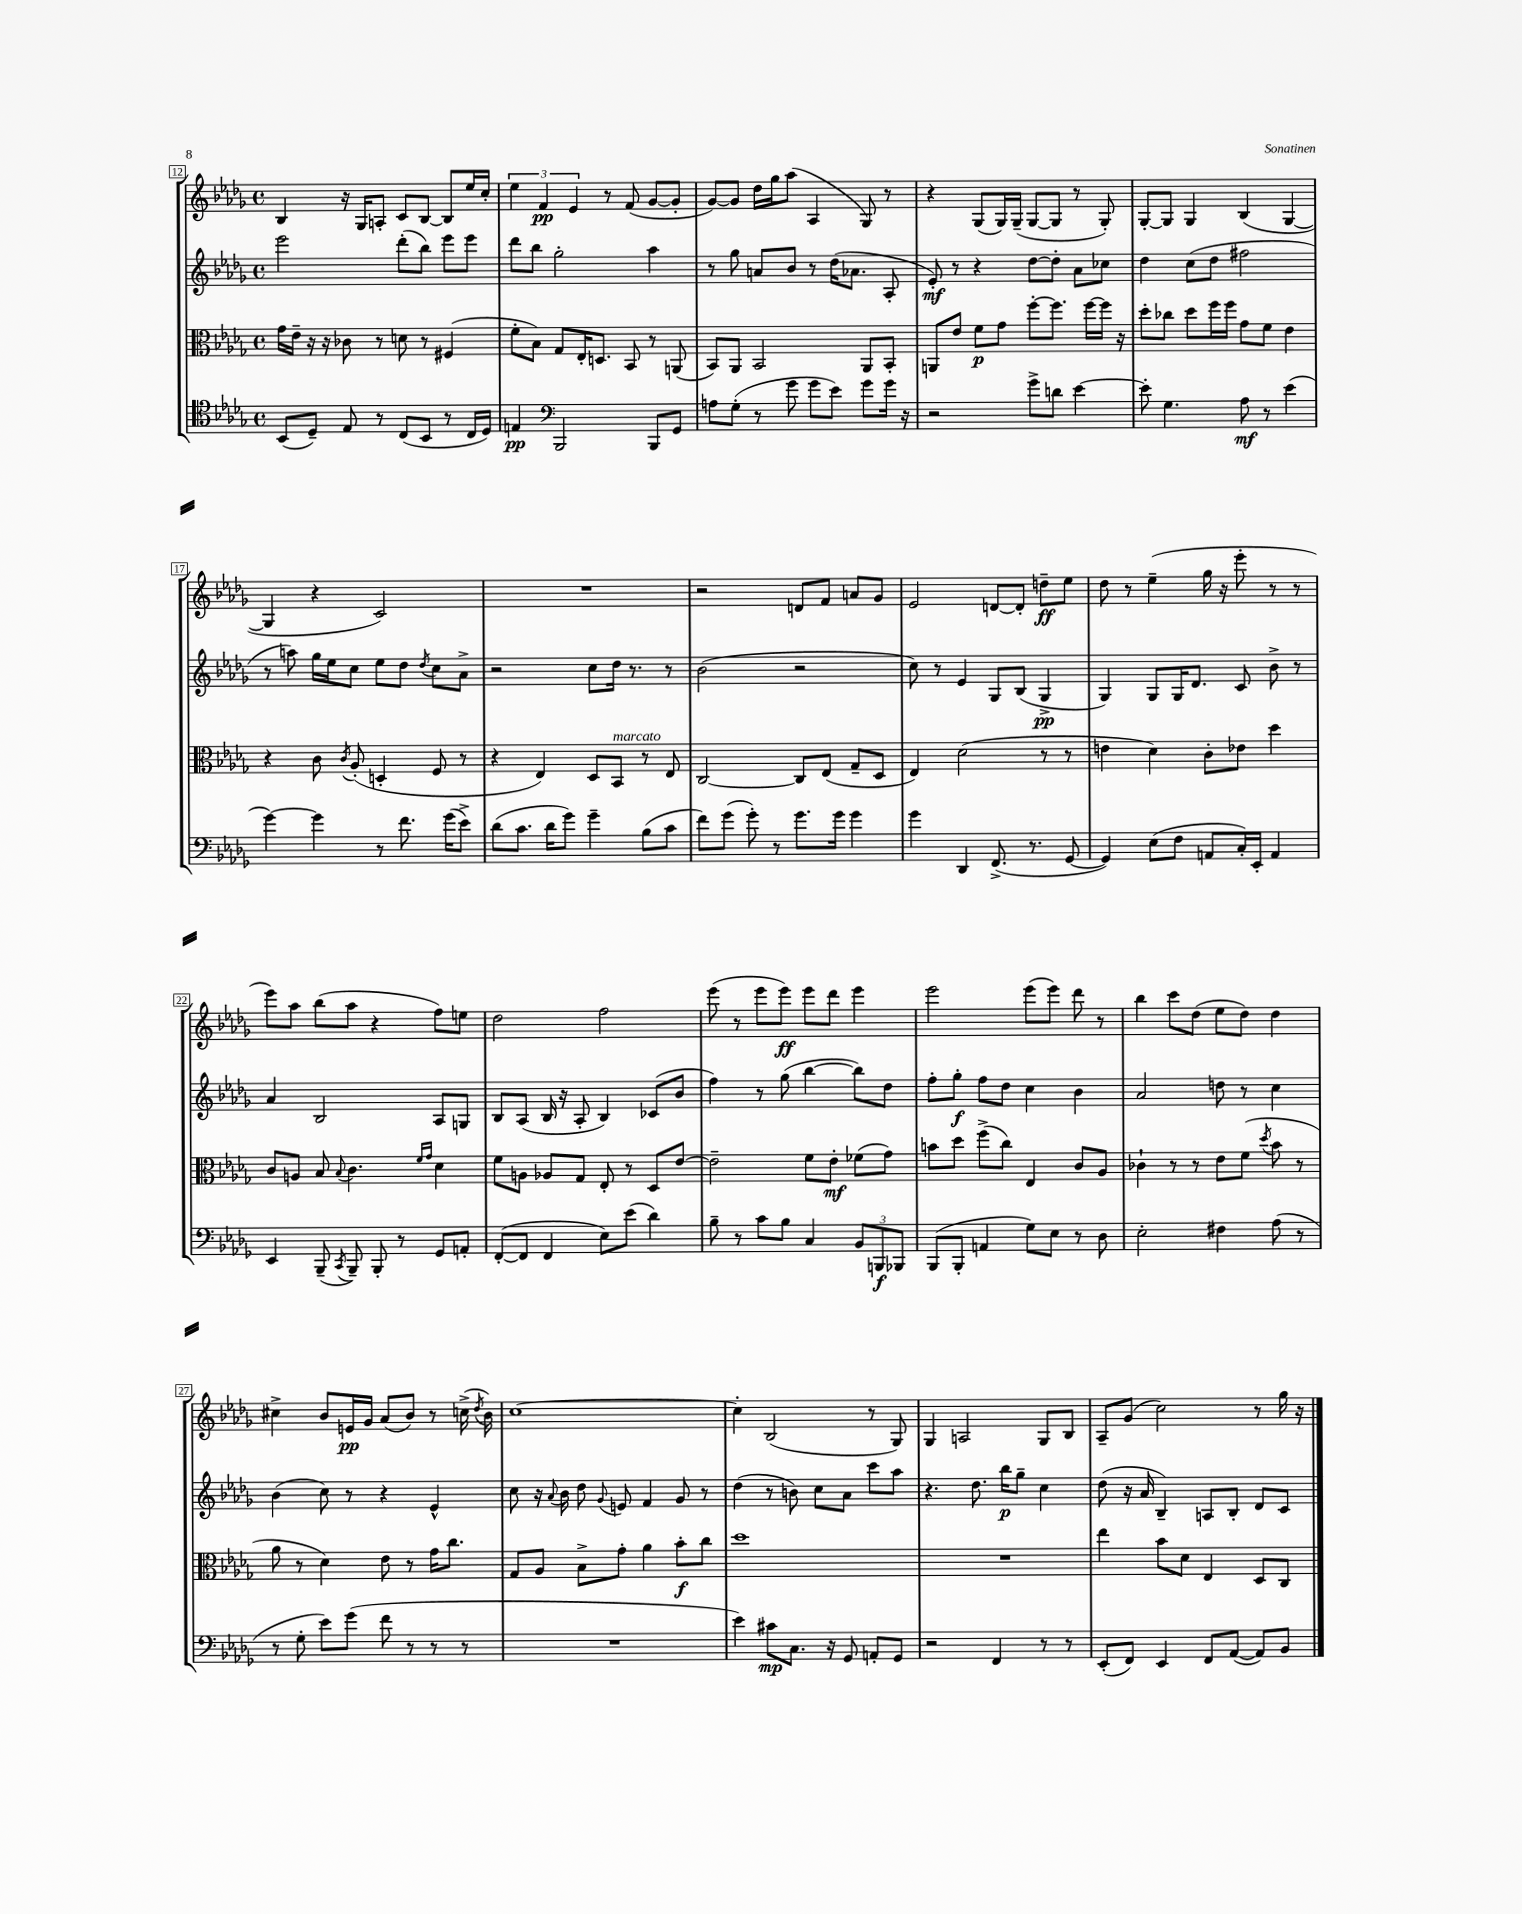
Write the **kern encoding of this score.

**kern	**dynam	**kern	**dynam	**kern	**dynam	**kern	**dynam
*part4	*part4	*part3	*part3	*part2	*part2	*part1	*part1
*staff4	*staff4	*staff3	*staff3	*staff2	*staff2	*staff1	*staff1
*clefC4	*	*clefC3	*	*clefG2	*	*clefG2	*
*k[b-e-a-d-g-]	*	*k[b-e-a-d-g-]	*	*k[b-e-a-d-g-]	*	*k[b-e-a-d-g-]	*
*M4/4	*	*M4/4	*	*M4/4	*	*M4/4	*
*met(c)	*	*met(c)	*	*met(c)	*	*met(c)	*
=12	=12	=12	=12	=12	=12	=12	=12
(8BB-/L	.	16g-\LL	.	2eee-\	.	4B-/	.
.	.	16e-~\JJ	.	.	.	.	.
8D-~/J)	.	16r	.	.	.	.	.
.	.	16r	.	.	.	.	.
8E-/	.	8c-X\	.	.	.	16r	.
.	.	.	.	.	.	16G-/KL	.
8r	.	8r	.	.	.	8An'/J	.
(8C/L	.	8dn\	.	(8ddd-'\L	.	8c/L	.
8BB-/J	.	8r	.	8bb-\J)	.	[8B-/J	.
8r	.	(4F#X/	.	8eee-\L	.	8B-/L]	.
16C/LL	.	.	.	8eee-\J	.	16ee-/L	.
16D-/JJ)	.	.	.	.	.	16cc'/JJ	.
=13	=13	=13	=13	=13	=13	=13	=13
4En/	pp	8f'\L	.	8ddd-\L	.	6ee-\	.
.	.	8B-\J)	.	8bb-\J	.	.	.
.	.	.	.	.	.	6f/	pp
*clefF4	*	*	*	*	*	*	*
2BBB-/	.	8G-/L	.	2gg-'\	.	.	.
.	.	.	.	.	.	6e-/	.
.	.	16E-'/K	.	.	.	.	.
.	.	8.Dn/J	.	.	.	.	.
.	.	.	.	.	.	8r	.
.	.	8BB-/	.	.	.	(8f/	.
8BBB-/L	.	8r	.	4aa-\	.	[8g-/L	.
8GG-/J	.	(8AAn/	.	.	.	8g-'/J]	.
=14	=14	=14	=14	=14	=14	=14	=14
8An\L	.	8BB-/L)	.	8r	.	[8g-/L)	.
(8G-'\J	.	8AA-/J	.	8gg-\	.	8g-/J]	.
8r	.	2BB-/	.	8an/L	.	16dd-\LL	.
.	.	.	.	.	.	16gg-\J	.
8g-\	.	.	.	8b-/J	.	(8aa-\J	.
8g-\L	.	.	.	8r	.	4A-/	.
8e-\J)	.	.	.	(16dd-\KL	.	.	.
.	.	.	.	8.a-X\J	.	.	.
8g-\L	.	8AA-/L	.	.	.	8G-/)	.
16g-\Jk	.	8BB-'/J	.	8A-'/	.	8r	.
16r	.	.	.	.	.	.	.
=15	=15	=15	=15	=15	=15	=15	=15
2r	.	8AAn/L	.	8e-'/)	mf	4r	.
.	.	8e-/J	.	8r	.	.	.
.	.	8f\L	p	4r	.	(8G-/L	.
.	.	8g-\J	.	.	.	16G-/L)	.
.	.	.	.	.	.	(16G-~/JJ	.
8g-^\L	.	[8ff'\L	.	[8dd-\L	.	[8G-/L	.
8dn\J	.	8.ff\J]	.	8dd-'\J]	.	8G-/J]	.
[4e-\	.	.	.	8a-\L	.	8r	.
.	.	[16ff\LL	.	.	.	.	.
.	.	16ff\JJ]	.	8cc-X\J	.	8G-'/)	.
.	.	16r	.	.	.	.	.
=16	=16	=16	=16	=16	=16	=16	=16
8e-'\]	.	8dd-'\L	.	4dd-\	.	[8G-'/L	.
4.G-\	.	8cc-X\J	.	.	.	8G-/J]	.
.	.	8dd-\L	.	(8cc\L	.	4G-/	.
.	.	16ff\L	.	8dd-\J	.	.	.
.	.	16ff\JJ	.	.	.	.	.
8A-\	mf	8g-\L	.	2ff#X\	.	(4B-/	.
8r	.	8f\J	.	.	.	.	.
(4e-\	.	4e-\	.	.	.	[4G-/	.
!!LO:LB:g=z
=17	=17	=17	=17	=17	=17	=17	=17
[4g-\)	.	4r	.	8r	.	4G-/]	.
.	.	.	.	8aan\)	.	.	.
4g-\]	.	8c\	.	16gg-\LL	.	4r	.
.	.	.	.	16ee-\J	.	.	.
.	.	8qc/	.	.	.	.	.
.	.	(8A-'/	.	8cc\J	.	.	.
8r	.	4Dn'/	.	8ee-\L	.	2c/)	.
8.f\	.	.	.	8dd-\J	.	.	.
.	.	.	.	8qdd-/	.	.	.
.	.	8F/	.	8cc\L	.	.	.
(16g-\KL	.	.	.	.	.	.	.
8e-^\J)	.	8r	.	8a-^\J	.	.	.
=18	=18	=18	=18	=18	=18	=18	=18
(8d-\L	.	4r	.	2r	.	1r	.
8.c\J	.	.	.	.	.	.	.
.	.	4E-/)	.	.	.	.	.
16d-\KL	.	.	.	.	.	.	.
8g-\J)	.	.	.	.	.	.	.
4g-~\	.	8D-/L	.	8cc\L	.	.	.
!	!	!LO:TX:a:i:t=marcato	!	!	!	!	!
.	.	8BB-/J	.	16dd-\Jk	.	.	.
.	.	.	.	8.r	.	.	.
(8B-\L	.	8r	.	.	.	.	.
8c\J	.	8E-/	.	8r	.	.	.
=19	=19	=19	=19	=19	=19	=19	=19
8f\L)	.	[2C/	.	(2b-\	.	2r	.
(8g-\J	.	.	.	.	.	.	.
8g-'\)	.	.	.	.	.	.	.
8r	.	.	.	.	.	.	.
8.g-\L	.	8C/L]	.	2r	.	8dn/L	.
.	.	(8E-/J	.	.	.	8f/J	.
16g-\Jk	.	.	.	.	.	.	.
4g-\	.	8G-~/L	.	.	.	8an/L	.
.	.	8D-/J	.	.	.	8g-/J	.
=20	=20	=20	=20	=20	=20	=20	=20
4g-\	.	4E-/)	.	8cc\)	.	2e-/	.
.	.	.	.	8r	.	.	.
4DD-/	.	(2d-\	.	4e-/	.	.	.
(8.FF^/	.	.	.	8G-/L	.	[8dn/L	.
.	.	.	.	(8B-/J	.	8d'/J]	.
8.r	.	.	.	.	.	.	.
.	.	8r	.	4G-^/	pp	8ddn~\L	ff
[8GG-/	.	8r	.	.	.	8ee-\J	.
=21	=21	=21	=21	=21	=21	=21	=21
4GG-/])	.	4en\	.	4G-/)	.	8dd-\	.
.	.	.	.	.	.	8r	.
(8E-\L	.	4d-\)	.	8G-/L	.	(4ee-~\	.
8F\J	.	.	.	16G-/K	.	.	.
.	.	.	.	8.d-/J	.	.	.
8AAn/L	.	8c'\L	.	.	.	16gg-\	.
.	.	.	.	.	.	16r	.
16C'/L)	.	8e-X\J	.	8c/	.	8eee-'\	.
16EE-'/JJ	.	.	.	.	.	.	.
4AA/	.	4dd-\	.	8b-^\	.	8r	.
.	.	.	.	8r	.	8r	.
!!LO:LB:g=z
=22	=22	=22	=22	=22	=22	=22	=22
4EE-/	.	8c/L	.	4a-/	.	8eee-\L)	.
.	.	8An/J	.	.	.	8aa-\J	.
(8BBB-~/	.	8B-/	.	2B-/	.	(8bb-\L	.
8qCC/	.	8qqB-/	.	.	.	.	.
8BBB-~/)	.	4.c\	.	.	.	8aa-\J	.
8BBB-'/	.	.	.	.	.	4r	.
8r	.	.	.	.	.	.	.
.	.	16qqf/LL	.	.	.	.	.
.	.	16qqg-/JJ	.	.	.	.	.
8GG-/L	.	4d-\	.	8A-/L	.	8ff\L)	.
8AAn'/J	.	.	.	8Gn/J	.	8een\J	.
=23	=23	=23	=23	=23	=23	=23	=23
([8FF'/L	.	8f\L	.	8B-/L	.	2dd-\	.
8FF/J]	.	8An\J	.	(8A-/J	.	.	.
4FF/	.	8A-X/L	.	16B-/	.	.	.
.	.	.	.	16r	.	.	.
.	.	8G-/J	.	8A-'/	.	.	.
8E-\L)	.	8E-'/	.	4B-/)	.	2ff\	.
(8e-\J	.	8r	.	.	.	.	.
4d-\)	.	8D-/L	.	(8c-X/L	.	.	.
.	.	[8e-/J	.	8b-/J	.	.	.
=24	=24	=24	=24	=24	=24	=24	=24
8B-~\	.	2e-~\]	.	4ff\)	.	(8eee-\	.
8r	.	.	.	.	.	8r	.
8c\L	.	.	.	8r	.	8eee-\L	.
8B-\J	.	.	.	(8gg-\	.	8eee-\J)	ff
4C/	.	8f\L	.	[4bb-\	.	8eee-\L	.
.	.	8e-'\J	mf	.	.	8ddd-\J	.
12BB-/L	.	(8f-X\L	.	8bb-\L])	.	4eee-\	.
12BBBn/	f	.	.	.	.	.	.
.	.	8g-\J)	.	8dd-\J	.	.	.
12BBB-X/J	.	.	.	.	.	.	.
=25	=25	=25	=25	=25	=25	=25	=25
(8BBB-/L	.	8bn\L	.	8ff'\L	.	2eee-\	.
8BBB-'/J	.	8dd-\J	.	8gg-'\J	f	.	.
4AAn/	.	(8ff^\L	.	8ff\L	.	.	.
.	.	8cc\J)	.	8dd-\J	.	.	.
8G-\L)	.	4E-/	.	4cc\	.	(8eee-\L	.
8E-\J	.	.	.	.	.	8eee-\J)	.
8r	.	8c/L	.	4b-\	.	8ddd-\	.
8D-\	.	8A-/J	.	.	.	8r	.
=26	=26	=26	=26	=26	=26	=26	=26
2E-'\	.	4c-X`\	.	2a-/	.	4bb-\	.
.	.	8r	.	.	.	8ccc\L	.
.	.	8r	.	.	.	(8dd-\J	.
4F#X\	.	8e-\L	.	8ddn\	.	8ee-\L	.
.	.	(8f\J	.	8r	.	8dd-\J)	.
.	.	8qdd-/	.	.	.	.	.
(8A-\	.	8b-\	.	4cc\	.	4dd-\	.
8r	.	8r	.	.	.	.	.
!!LO:LB:g=z
=27	=27	=27	=27	=27	=27	=27	=27
8r	.	8a-\	.	(4b-\	.	4cc#X^\	.
8G-'\	.	8r	.	.	.	.	.
8e-\L)	.	4d-\)	.	8cc\)	.	8b-/L	.
(8g-\J	.	.	.	8r	.	16en/L	pp
.	.	.	.	.	.	16g-/JJ	.
8f\	.	8e-\	.	4r	.	(8a-/L	.
8r	.	8r	.	.	.	8b-/J)	.
8r	.	16g-\KL	.	4e-^^/	.	8r	.
.	.	8.cc\J	.	.	.	.	.
8r	.	.	.	.	.	(16ccn^\	.
.	.	.	.	.	.	8qdd-/	.
.	.	.	.	.	.	16b-\)	.
=28	=28	=28	=28	=28	=28	=28	=28
1r	.	8G-/L	.	8cc\	.	[1cc	.
.	.	8A-/J	.	16r	.	.	.
.	.	.	.	8qqa-/	.	.	.
.	.	.	.	16b-\	.	.	.
.	.	8B-^\L	.	8dd-\	.	.	.
.	.	.	.	8qqg-/	.	.	.
.	.	8g-'\J	.	8en/	.	.	.
.	.	4a-\	.	4f/	.	.	.
.	.	8b-'\L	f	8g-/	.	.	.
.	.	8cc\J	.	8r	.	.	.
=29	=29	=29	=29	=29	=29	=29	=29
4e-\)	.	1dd-	.	(4dd-\	.	4cc'\]	.
8c#X\L	mp	.	.	8r	.	(2B-/	.
8.C\J	.	.	.	8bn\)	.	.	.
.	.	.	.	8cc\L	.	.	.
16r	.	.	.	.	.	.	.
8GG-/	.	.	.	8a-\J	.	.	.
8AAn'/L	.	.	.	8ccc\L	.	8r	.
8GG-/J	.	.	.	8aa-\J	.	8G-/)	.
=30	=30	=30	=30	=30	=30	=30	=30
2r	.	1r	.	4.r	.	4G-/	.
.	.	.	.	.	.	2An/	.
.	.	.	.	8.dd-\	.	.	.
4FF/	.	.	.	.	.	.	.
.	.	.	.	16bb-\KL	p	.	.
.	.	.	.	8gg-~\J	.	.	.
8r	.	.	.	4cc\	.	8G-/L	.
8r	.	.	.	.	.	8B-/J	.
=31	=31	=31	=31	=31	=31	=31	=31
(8EE-'/L	.	4ee-\	.	(8dd-\	.	8A-~/L	.
8FF/J)	.	.	.	16r	.	(8g-/J	.
.	.	.	.	16a-/	.	.	.
4EE-/	.	8b-\L	.	4B-~/)	.	2cc\)	.
.	.	8d-\J	.	.	.	.	.
8FF/L	.	4E-/	.	8An/L	.	.	.
([8AA-/J	.	.	.	8B-'/J	.	.	.
8AA-/L])	.	8D-/L	.	8d-/L	.	8r	.
8BB-/J	.	8C/J	.	8c/J	.	16gg-\	.
.	.	.	.	.	.	16r	.
==	==	==	==	==	==	==	==
*-	*-	*-	*-	*-	*-	*-	*-
